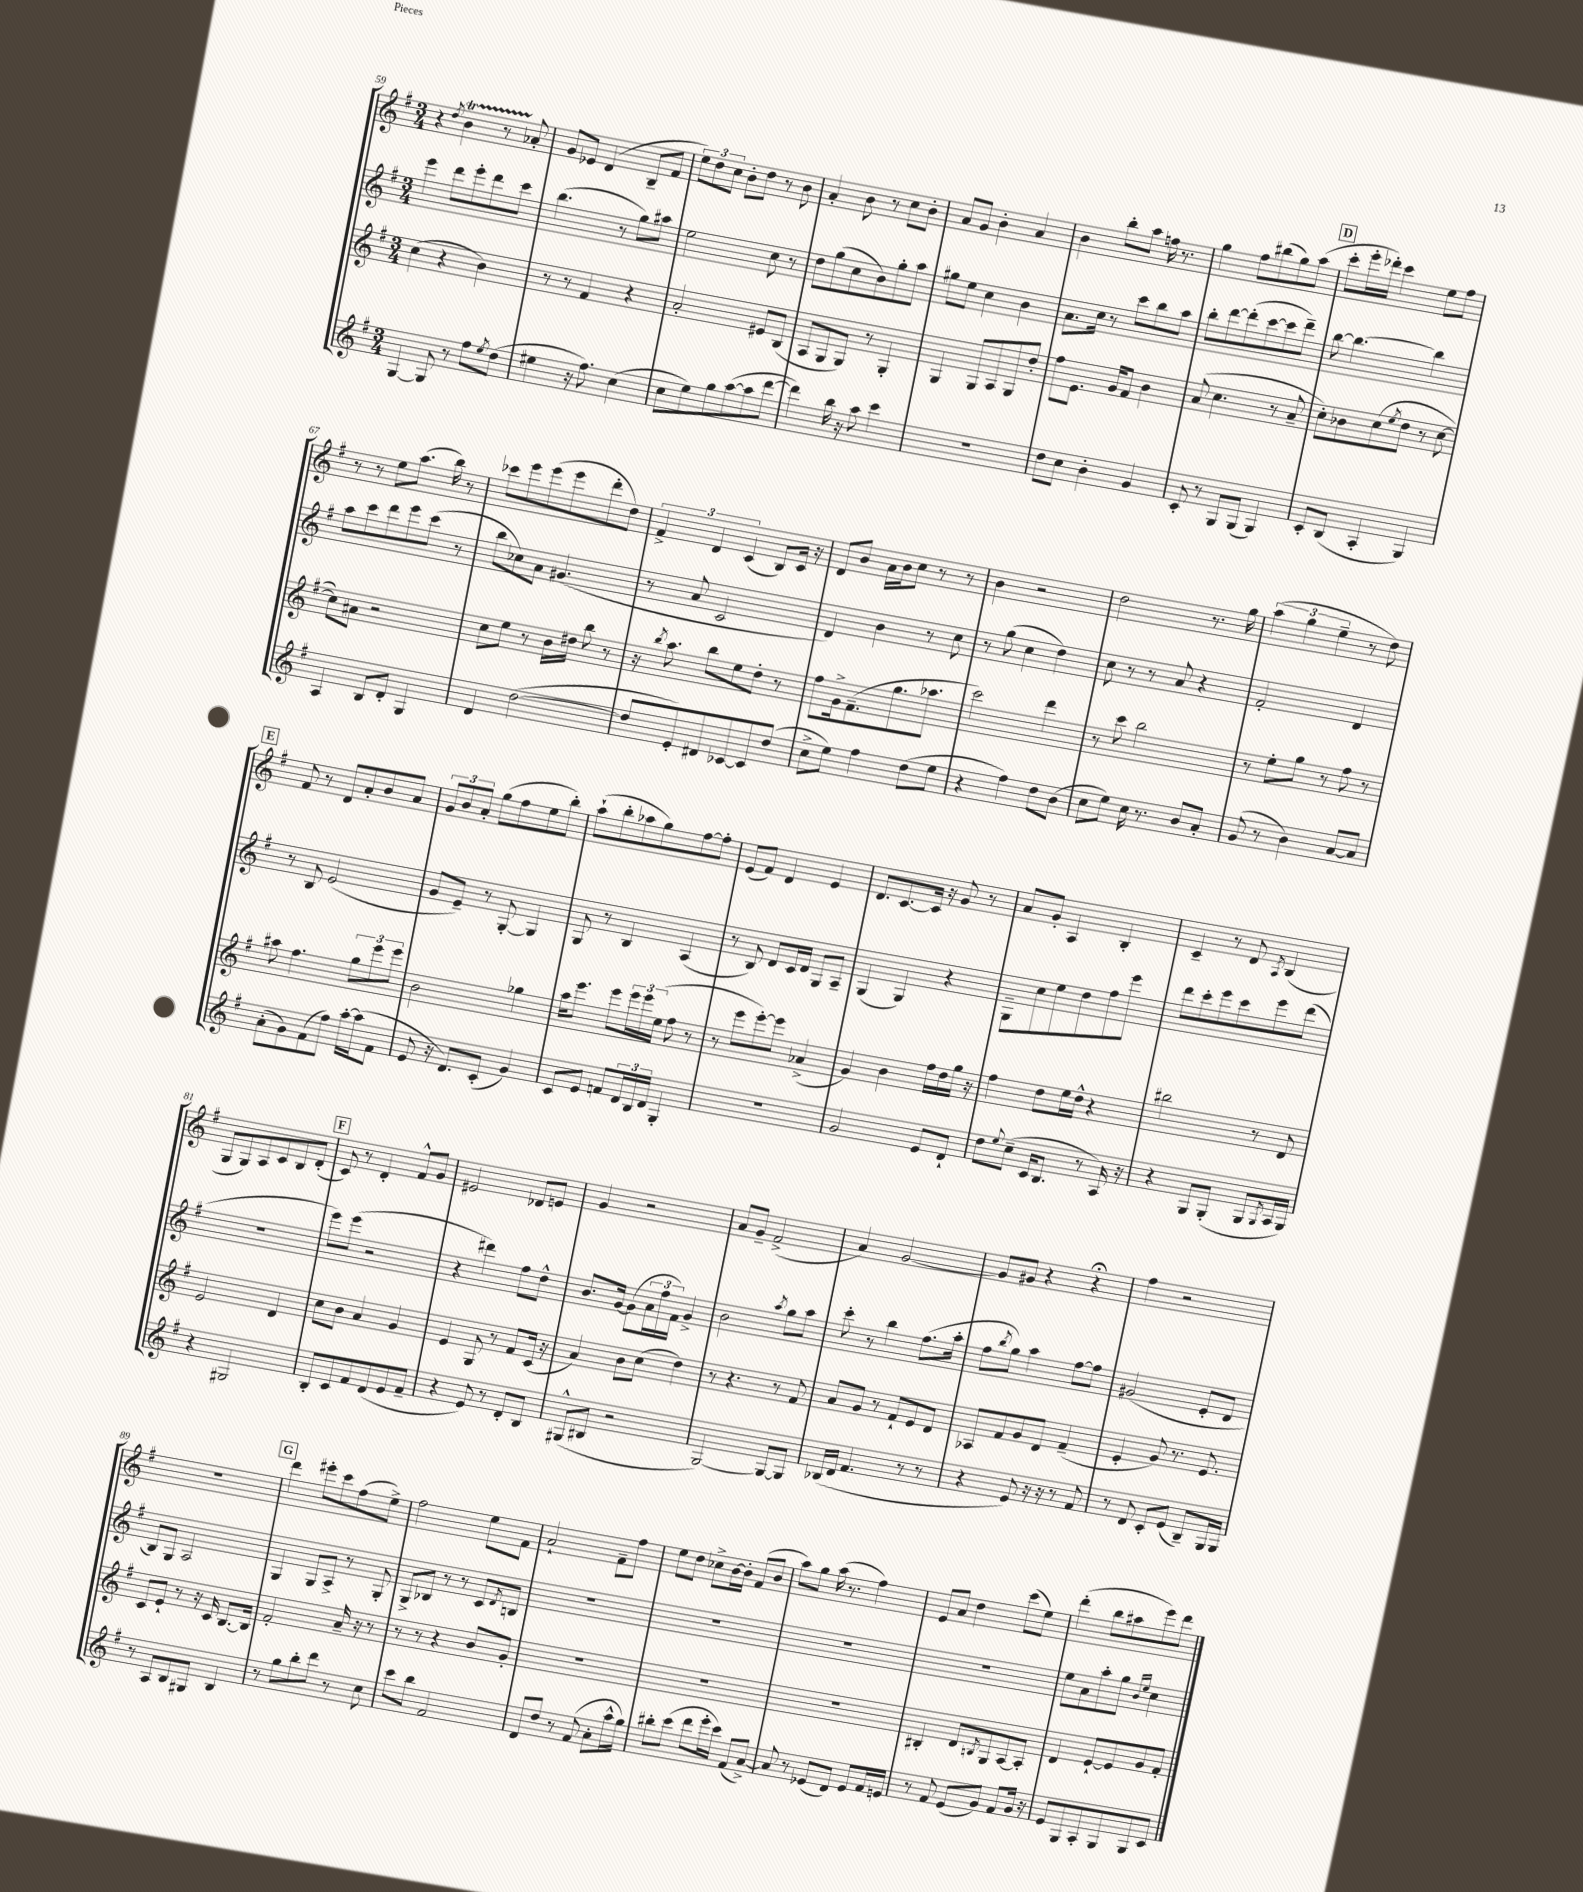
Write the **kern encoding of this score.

**kern	**kern	**kern	**kern
*staff4	*staff3	*staff2	*staff1
*clefG2	*clefG2	*clefG2	*clefG2
*k[f#]	*k[f#]	*k[f#]	*k[f#]
*M3/4	*M3/4	*M3/4	*M3/4
[4G	(4cc	4eee	4r
.	.	.	8qdd
8G]	4r	8ddd	4b
8r	.	8eee'	.
8ff#	4b)	8ddd	8r
8qee	.	.	.
(8dd	.	8ccc	8a-'
=	=	=	=
4ee#	8r	(4.bb	8g
.	8r	.	8e-
16r	4f#	.	(4d
8.ff#)	.	.	.
.	.	8r	.
(4cc	4r	8gg)	8B~
.	.	8aa#	8f#
=	=	=	=
8cc	2a'	2ee	12ee)
.	.	.	12dd
8ee)	.	.	.
.	.	.	12cc
8gg	.	.	8b'
([8aa	.	.	8dd
8aa]	8e#	8cc	8r
[8ddd	(8B	8r	8b
=	=	=	=
4ddd])	8A	8dd	4a'
.	8G	(8gg	.
16bb	8G)	8cc	8b
16r	.	.	.
8aa	8r	8b)	8r
4ccc	4G'	8gg'	8cc
.	.	8aa	8b'
=	=	=	=
2.r	4G	8gg#	8a
.	.	8ee	8g
.	8G	4cc	4b'
.	8A	.	.
.	8G	4b	4a
.	8dd'	.	.
=	=	=	=
8dd	8ff#	8.a	4b
8cc	8.e	.	.
.	.	16cc	.
4b'	.	8r	8bb'
.	16g	.	.
.	8f#	8ccc	8aa
4g	4b	8bb	16ff
.	.	.	8.r
.	.	8aa	.
=	=	=	=
8c'	(8a	8bb'	4gg
8r	4.cc	[8ddd	.
8G	.	(8ddd']	8ff#
(8G	.	[8ccc	(8bb#
4G)	8r	8ccc]	8gg)
.	8a~	8ddd~)	(8aa
=	=	=	=
8c'	8cc')	[8bb	8ccc'
(8B	8b-	4.bb_	16eee'
.	.	.	16ddd-')
4A'	(8cc	.	4ccc
.	8qee	.	.
.	8dd	.	.
4G)	8r	4bb]	8ee
.	[8cc	.	8ff#
=	=	=	=
4A	8cc])	8aa	8r
.	8a#	8ccc	8r
8B	2r	8ddd	8ee
8d'	.	8eee	(8.aa
4G	.	(8ccc	.
.	.	.	16bb)
.	.	8r	8r
=	=	=	=
4d	8cc	8bb	8ccc-
.	8ee	8cc-)	8eee
([2dd	8r	8a	(8eee
.	16b	(4.g#	8eee
.	16dd#	.	.
.	8bb	.	8ddd'
.	8r	.	8dd)
=	=	=	=
8dd]	16r	8r	6f#^
.	8qbb	.	.
.	8.aa	.	.
8e')	.	8a	.
.	.	.	6d
8d#	8bb	2c	.
.	.	.	(6c
[8c-	8ee	.	.
8c-]	8dd'	.	8B)
(8dd	8r	.	16c
.	.	.	16r
=	=	=	=
8cc^	8ff#	4d)	8d
8ee)	16g^	.	8b
.	(8.f#~	.	.
4ff#	.	4b	16a
.	.	.	16b
.	8.gg	.	8cc
(8dd	.	8r	8r
.	8.aa-	.	.
8ee	.	8cc	8r
=	=	=	=
4r	2ccc)	8r	4b
.	.	(8gg	.
4ff#)	.	4cc	2r
8dd	4ddd	4dd)	.
(8b	.	.	.
=	=	=	=
8cc	8r	8cc	2dd
8ee)	8ccc	8r	.
16cc	2bb	8r	.
8.r	.	.	.
.	.	8a	.
8b	.	4r	8.r
8a'	.	.	.
.	.	.	16gg
=	=	=	=
(8g	8r	2f#'	(6aa
8r	8ee'	.	.
.	.	.	6gg
4b)	8gg	.	.
.	.	.	6ee~
.	8r	.	.
[8a	8ff#	4d	8r
8a]	8r	.	8dd)
=	=	=	=
(8a'	8aa#	8r	8f#
8g)	4.ff#	8B	8r
(8f#	.	(2e	8d
8ff#)	.	.	8a'
[16aa'	12gg	.	8b
(16aa]	.	.	.
.	12eee	.	.
8f#	.	.	8a
.	12eee	.	.
=	=	=	=
8e	2b	8g	12g
.	.	.	12b
16r	.	8e~)	.
.	.	.	12a'
8.d)	.	.	.
.	.	8r	(8gg
(8c'	.	[8G'	8ff#
4g)	4gg-	4G]	8ee
.	.	.	8bb')
=	=	=	=
8c	16aa	8G	(8aa`
.	8.eee	.	.
8e	.	8r	8bb'
8f	8eee	4B	8aa-
24d	24eee	.	8gg)
24B	24eee	.	.
24d	(24ee	.	.
4G'	8ff#	(4A	[8ff#
.	8r	.	8ff#']
=	=	=	=
2.r	8r	8r	(8e
.	8eee	8B)	8f#)
.	[8eee')	8d	4d
.	8eee]	16c	.
.	.	16d	.
.	(4a-^	8G	4e
.	.	8A~	.
=	=	=	=
2g	4g)	(4G	8.d
.	.	.	[8.c
.	4b	4G)	.
.	.	.	16c]
.	.	.	16r
8e	16ff#	4r	8g
.	16dd	.	.
8d`	16gg	.	8r
.	16r	.	.
=	=	=	=
8dd	4ff#	8G~	8a
8qqee	.	.	.
(8cc~	.	8cc	8g'
16c	8dd	8ee	4A
8.B	.	.	.
.	16ee	8dd	.
.	16dd^^	.	.
8r	4r	8ff#	4B'
16A)	.	8eee	.
16r	.	.	.
=	=	=	=
4r	2bb#	8ddd	4c~
.	.	8ccc'	.
8G	.	8eee	8r
(8G'	.	8ccc	8d
.	.	.	8qA
8G	8r	8eee	(4B
8qG	.	.	.
16A	8d	(8ddd	.
16G)	.	.	.
=	=	=	=
4r	2e	2.r	8G
.	.	.	8G)
2G#	.	.	8A
.	.	.	8c
.	4d	.	8B
.	.	.	(8d'
=	=	=	=
8B'	8cc	8eee)	8c)
8c	8b	(8eee	8r
8f#	4a	2r	4d'
(8d	.	.	.
8e	4g	.	8f#^^
8f#~	.	.	8g
=	=	=	=
4r	4e	4r	2e#
8e)	8G	4ddd#)	.
8r	8r	.	.
8d'	8f#	8ff#	8d-
8B	(16c	8dd^^	8e
.	16r	.	.
=	=	=	=
(8G#^^	4a)	8.b	4g
8B#	.	.	.
.	.	[16g	.
2r	8b	(8g]	2r
.	(8cc	24a	.
.	.	24ff#	.
.	.	24f#)	.
.	4dd)	4g^	.
=	=	=	=
[2G)	8r	2b	8a
.	4.r	.	8g~
.	.	.	(2f#^
.	.	8qaa	.
8G_	8r	8gg	.
8G]	8f#	8aa	.
=	=	=	=
(16B-	8a	8ccc'	4a)
16d	.	.	.
4.f#	8g	8r	.
.	8r	4bb	[2g
.	8f#`	.	.
8r	8e	(8.ff#	.
8r	8d	.	.
.	.	16aa'	.
=	=	=	=
4r	8A-	8ff#	8g]
.	.	8qbb	.
.	8f#	8gg)	8g#
8e)	8g	4aa	4r
16r	8d	.	.
16r	.	.	.
8r	(4f#~	[8ff#	4r;
8f#	.	8ff#]	.
=	=	=	=
8r	4e'	(2g#	4ff#
8d	.	.	.
8c'	8g)	.	2r
(8e	8.r	.	.
8B~)	.	8e'	.
.	8.e	.	.
16G	.	8d	.
16G	.	.	.
=	=	=	=
8r	8c	8B)	2.r
8A	8e`	8G	.
8B	8r	2A	.
8G#	16r	.	.
.	16c	.	.
4B	[8.B	.	.
.	16B]	.	.
=	=	=	=
8r	2f#'	4G	4ddd
8gg	.	.	.
8bb'	.	8G	8eee#'
8ddd	.	8A^	8ccc
8r	16a~	8r	(8ff#
.	16r	.	.
8cc	8r	8G'	8ee^)
=	=	=	=
8ccc	8r	8G^	2ff#
8bb	8r	8B-	.
2f#	4r	8r	.
.	.	8r	.
.	8b	8c	8ee
.	.	8qd	.
.	8g'	8B	8f#
=	=	=	=
8d	2.r	2.r	2a`
8dd	.	.	.
8r	.	.	.
(8f#	.	.	.
8a'	.	.	8f#~
16aa^^	.	.	8ff#
16gg)	.	.	.
=	=	=	=
8bb#'	2.r	2.r	8ee
(8ccc	.	.	8dd
8ddd	.	.	8cc-^
16eee'	.	.	[16b
16ccc)	.	.	16b']
(8f#	.	.	(8f#
[8a^)	.	.	8b
=	=	=	=
8a]	2.r	2.r	8aa)
8r	.	.	8gg
(8e-	.	.	(16aa
.	.	.	8.r
8d)	.	.	.
8e-	.	.	4ff#)
16f#	.	.	.
16e	.	.	.
=	=	=	=
8r	4B#'	2.r	8e
8f#	.	.	8a
(8e	8d	.	4dd
.	8qB	.	.
8g)	8G	.	.
8f#	[8A	.	(8ccc
16g	8A']	.	8ee)
16r	.	.	.
=	=	=	=
8e	4d	8ee	(4ddd'
8G	.	8a	.
8A'	[8e`	8aa'	8bb
8G	8e]	8gg	8aa#
.	.	16qqb	.
.	.	16qqee	.
8G	8g	4cc	8eee)
8c	8f#'	.	8ddd
==	==	==	==
*-	*-	*-	*-
